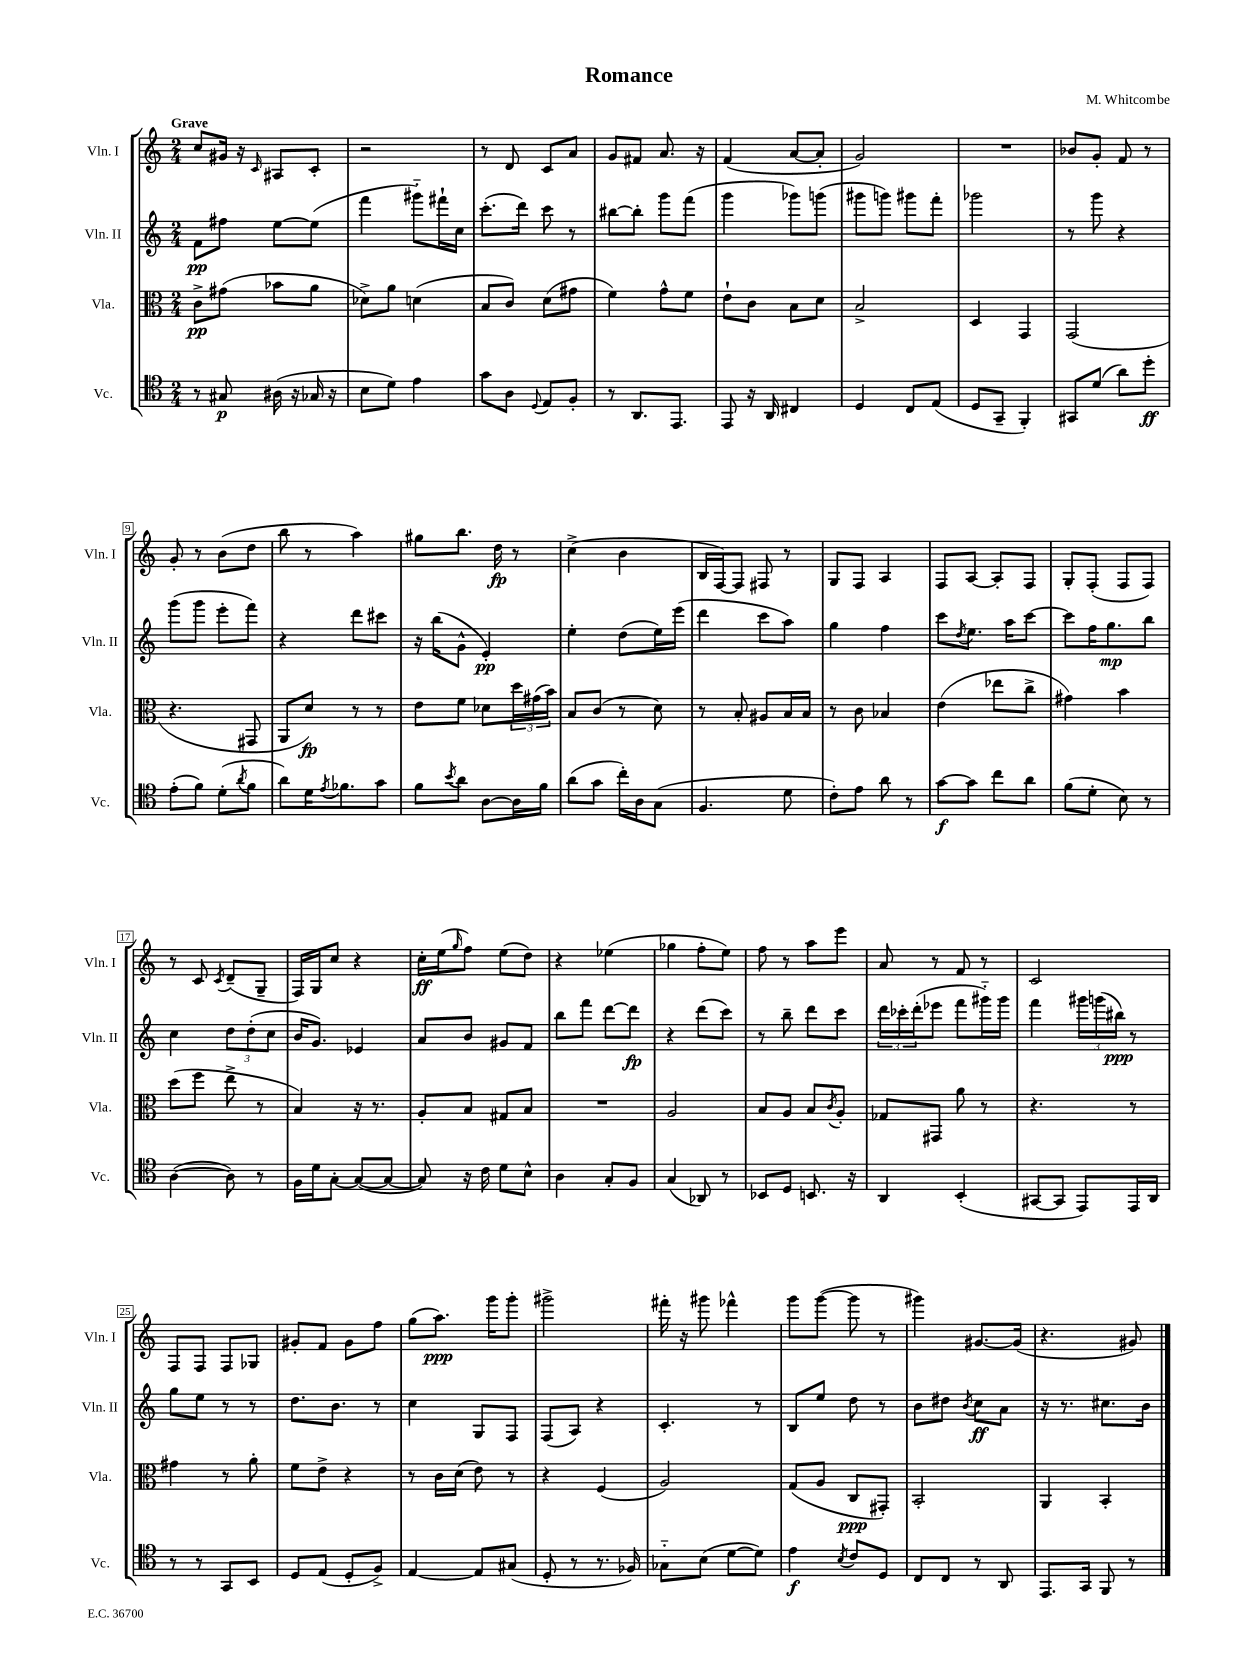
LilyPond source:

\header { title = "Romance" composer = "M. Whitcombe" }
<<
\new StaffGroup <<
\new Staff = "s0" \with { instrumentName = "Vln. I" shortInstrumentName = "Vln. I" } {
    \clef treble \key c \major \numericTimeSignature \time 2/4 \tempo "Grave"
    c''8 gis'16 r16 \grace { c'16 } ais8 c'8-. |
    r2 |
    r8 d'8 c'8 a'8 |
    g'8 fis'8 a'8. r16 |
    f'4( a'8~ a'8-. |
    g'2) |
    R2 |
    bes'8 g'8-. f'8 r8 |
    g'8-. r8 b'8( d''8 |
    b''8 r8 a''4) |
    gis''8 b''8. d''16\fp r8 |
    c''4->( b'4 |
    b16 f16~) f8 fis8 r8 |
    g8 f8 a4 |
    f8 a8~ a8-. f8 |
    g8-. f8-.( f8 f8) |
    r8 c'8 \acciaccatura { c'8 } d'8--( g8-- |
    f16) g16 c''8 r4 |
    c''16-.\ff e''16( \grace { g''16 } f''8) e''8( d''8) |
    r4 ees''4( |
    ges''4 f''8-. e''8) |
    f''8 r8 a''8 e'''8 |
    a'8 r8 f'8 r8 |
    c'2 |
    f8 f8 f8 ges8 |
    gis'8-. f'8 gis'8 f''8 |
    g''8( a''8.\ppp) g'''16 g'''8-. |
    gis'''2-> |
    fis'''16-. r16 gis'''8 fes'''4-^ |
    g'''8 g'''8~( g'''8 r8 |
    gis'''4) gis'8.~ gis'16( |
    r4. gis'8) \bar "|." |
}
\new Staff = "s1" \with { instrumentName = "Vln. II" shortInstrumentName = "Vln. II" } {
    \clef treble \key c \major \numericTimeSignature \time 2/4
    f'8\pp fis''8 e''8~ e''8( |
    f'''4 gis'''8-_) fis'''16-! c''16 |
    c'''8.-.( d'''16) c'''8 r8 |
    bis''8~ bis''8-. g'''8 f'''8( |
    g'''4 ges'''8) g'''8( |
    gis'''8 g'''8) gis'''8 f'''8-. |
    ges'''2 |
    r8 g'''8 r4 |
    g'''8( g'''8 e'''8-. f'''8) |
    r4 d'''8 cis'''8 |
    r16 b''16( g'8-^ e'4-.\pp) |
    e''4-. d''8( e''16) e'''16( |
    d'''4 c'''8 a''8) |
    g''4 f''4 |
    c'''8 \acciaccatura { d''8 } e''8. a''16 c'''8~ |
    c'''8 f''16 g''8.\mp b''8 |
    c''4 \tuplet 3/2 { d''8 d''8-.( c''8 } |
    b'16 g'8.) ees'4 |
    a'8 b'8 gis'8 f'8 |
    b''8 f'''8 d'''8~ d'''8\fp |
    r4 d'''8( c'''8) |
    r8 b''8-- d'''8 c'''8 |
    \tuplet 3/2 { d'''16 ces'''16-. d'''16-.( } ees'''8 f'''8 gis'''16-_) gis'''16 |
    f'''4 \tuplet 3/2 { gis'''16 g'''16( bis''16\ppp) } r8 |
    g''8 e''8 r8 r8 |
    d''8. b'8. r8 |
    c''4 g8 f8 |
    f8( a8) r4 |
    c'4.-. r8 |
    b8 e''8 d''8 r8 |
    b'8 dis''8 \acciaccatura { b'8 } c''8\ff a'8 |
    r16 r8. cis''8. b'16 \bar "|." |
}
\new Staff = "s2" \with { instrumentName = "Vla." shortInstrumentName = "Vla." } {
    \clef alto \key c \major \numericTimeSignature \time 2/4
    c'8->\pp gis'8( bes'8 a'8 |
    des'8->) a'8 d'4( |
    b8 c'8) d'8( gis'8 |
    f'4) g'8-^ f'8 |
    e'8-! c'8 b8 d'8 |
    b2-> |
    d4 g,4 |
    g,2( |
    r4. gis,8 |
    a,8 d'8\fp) r8 r8 |
    e'8 f'8 des'8 \tuplet 3/2 { d''16 gis'16( b'16) } |
    b8 c'8( r8 d'8) |
    r8 b8-. ais8 b16 b16 |
    r8 c'8 bes4 |
    e'4( ees''8 c''8-> |
    gis'4) b'4 |
    d''8( f''8 e''8-> r8 |
    b4) r16 r8. |
    a8-. b8 gis8 b8 |
    R2 |
    a2 |
    b8 a8 b8 \acciaccatura { c'8 } a8-. |
    ges8 gis,8 a'8 r8 |
    r4. r8 |
    gis'4 r8 a'8-. |
    f'8 e'8-> r4 |
    r8 c'16 d'16( e'8) r8 |
    r4 f4( |
    a2) |
    g8( a8 c8\ppp gis,8-.) |
    b,2-. |
    a,4 b,4-. \bar "|." |
}
\new Staff = "s3" \with { instrumentName = "Vc." shortInstrumentName = "Vc." } {
    \clef tenor \key c \major \numericTimeSignature \time 2/4
    r8 gis8\p ais16( r16 ges16 r16 |
    b8 d'8) e'4 |
    g'8 a8 \appoggiatura { d8 } e8 f8-. |
    r8 a,8. e,8. |
    e,8 r16 a,16 cis4 |
    d4 c8 e8( |
    d8 g,8-- f,4-.) |
    gis,8 d'8( a'8) d''8-.\ff |
    e'8-.( f'8) d'8-.( \acciaccatura { a'8 } f'8 |
    a'8) d'16 \acciaccatura { e'8 } fes'8. g'8 |
    f'8 \acciaccatura { b'8 } a'8 a8~ a16 f'16 |
    a'8( g'8 c''16-.) a16 g8( |
    f4. d'8 |
    c'8-.) e'8 a'8 r8 |
    g'8~\f g'8 c''8 a'8 |
    f'8( d'8-. b8) r8 |
    a4~( a8) r8 |
    f16 d'16 g8~-. g8~( g8~ |
    g8) r16 c'16 d'8 b8-^ |
    a4 g8-. f8 |
    g4( aes,8) r8 |
    bes,8 d8 b,8. r16 |
    a,4 b,4-.( |
    gis,8~ gis,8 e,8) e,16 a,16 |
    r8 r8 g,8 b,8 |
    d8 e8( d8-. f8->) |
    e4~ e8 gis8( |
    d8-. r8 r8. fes16) |
    ges8-_ b8( d'8~ d'8) |
    e'4\f \acciaccatura { b8 } c'8 d8 |
    c8 c8 r8 a,8 |
    e,8. g,16 f,8 r8 \bar "|." |
}
>>
>>
\layout { \context { \Score \override BarNumber.stencil = #(make-stencil-boxer 0.1 0.3 ly:text-interface::print) } }
